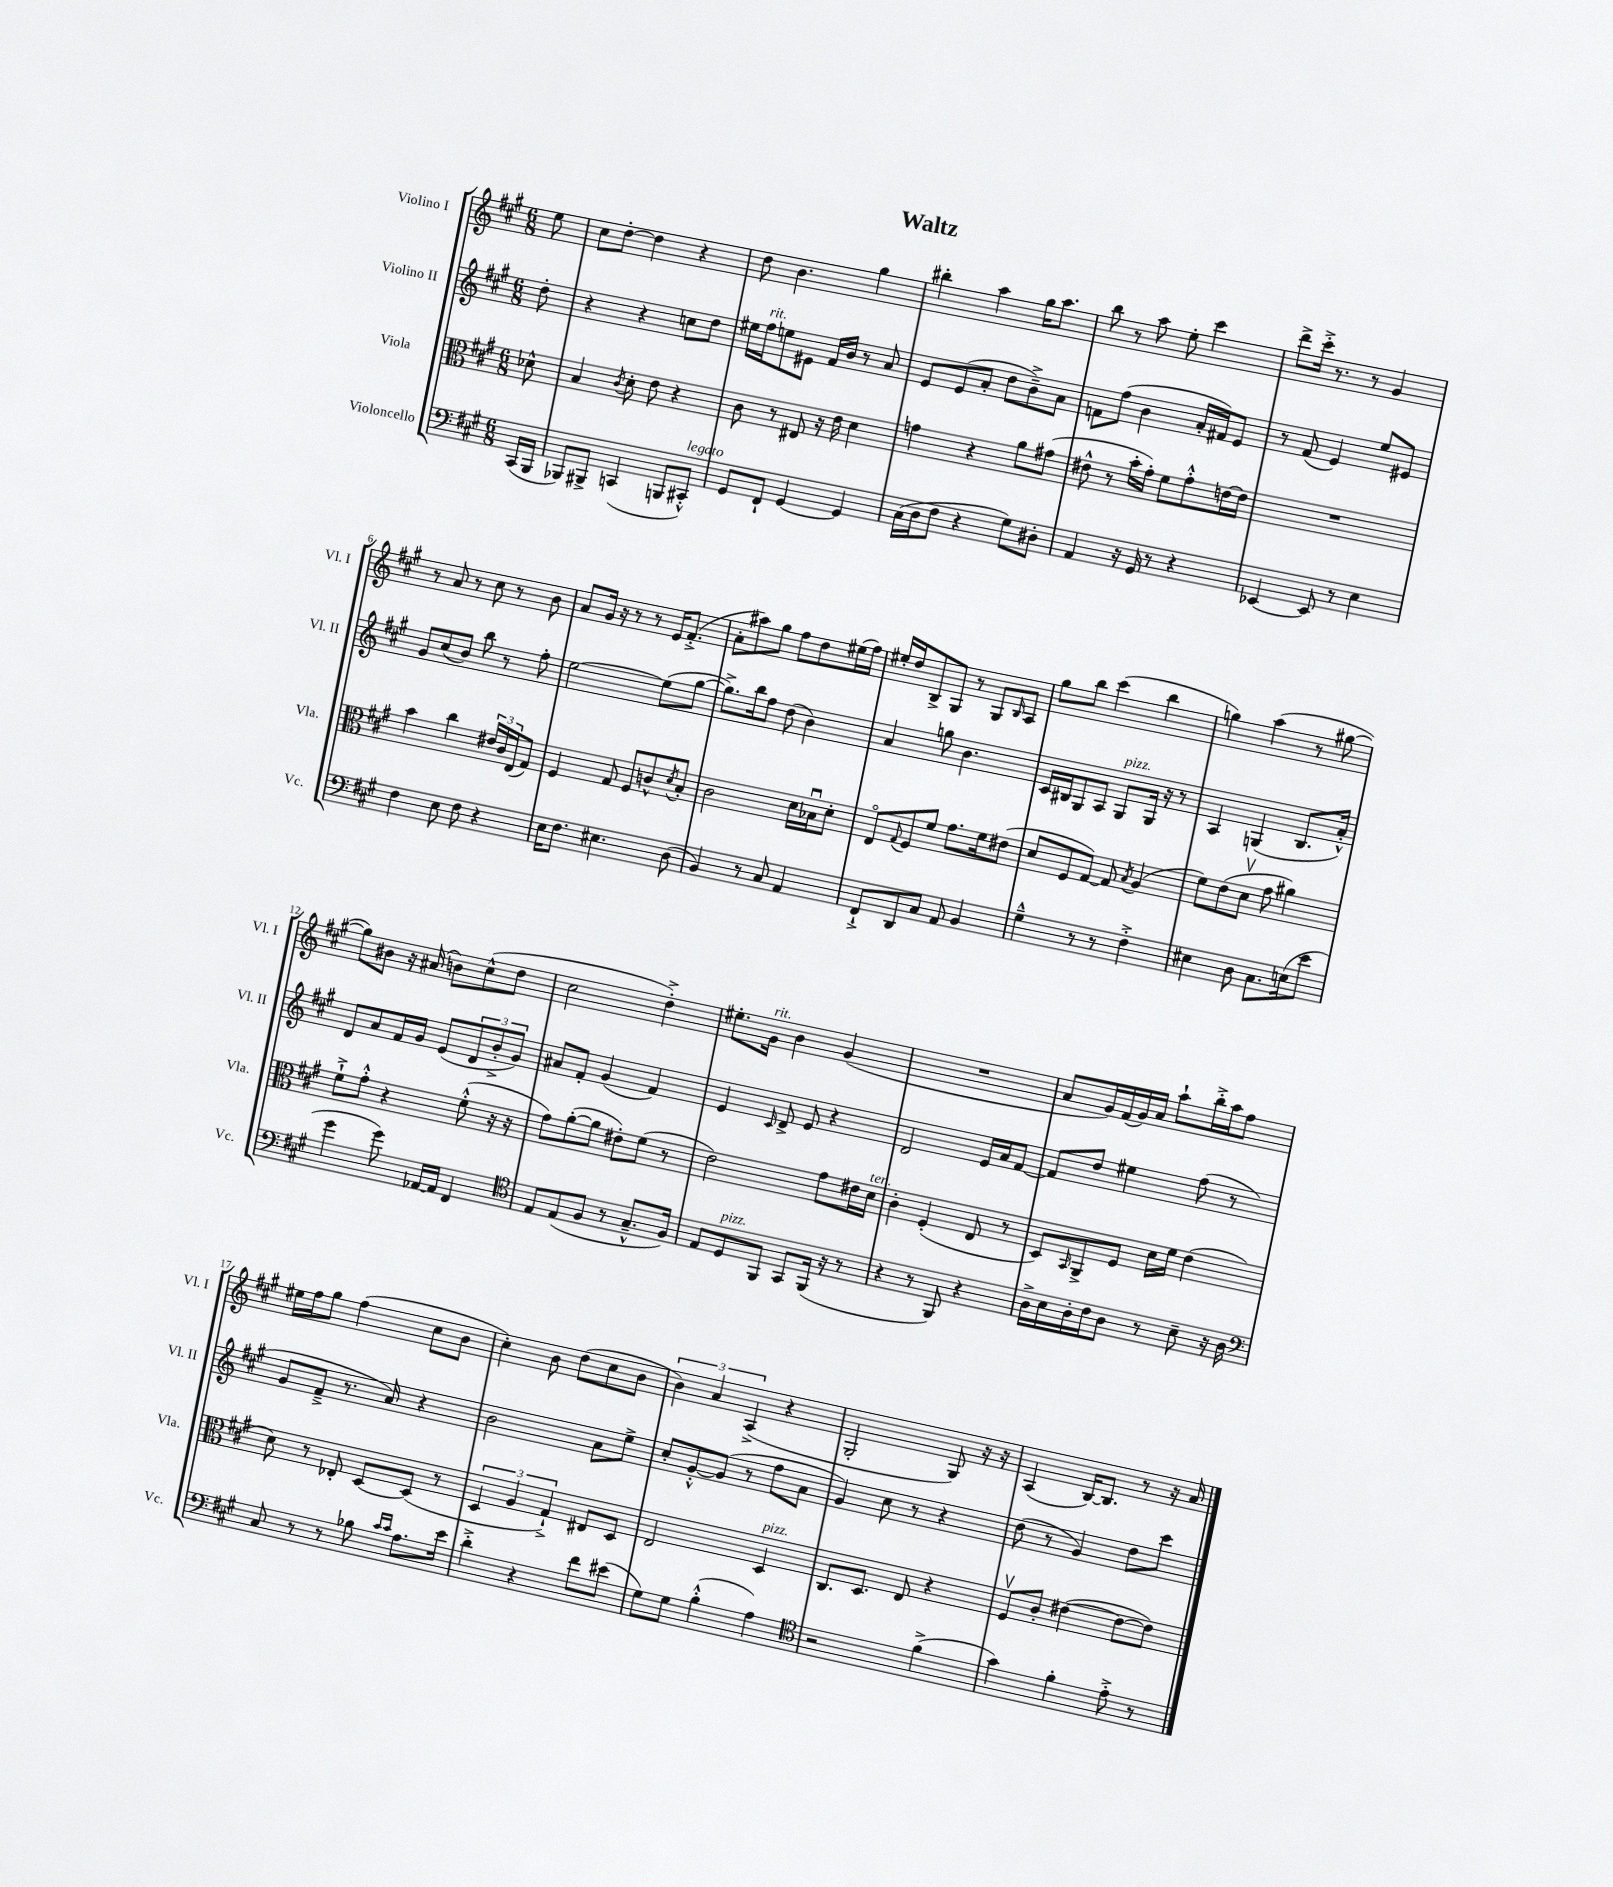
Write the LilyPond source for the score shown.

\header { title = "Waltz" }
<<
\new StaffGroup <<
\new Staff = "s0" \with { instrumentName = "Violino I" shortInstrumentName = "Vl. I" } {
    \clef treble \key a \major \numericTimeSignature \time 6/8 \partial 8
    e''8 |
    cis''8 d''8~-. d''4 r4 |
    d''8 b'4. gis''4 |
    bis''4-. a''4 gis''16 a''8. |
    b''8 r8 a''8 e''8-. cis'''4 |
    d'''8-> cis'''16-.-> r8. r8 gis'4 |
    r8 a'8 r8 cis''8 r8 b'8 |
    a'8 gis'16 r16 r8 r8 e'16 fis'8.-.->( |
    a'8-. ais''8) gis''8 fis''8 d''8 eis''16( fis''16) |
    eis''16-. d''16 b8-> gis8 r8 gis8 \grace { b16 } a8 |
    gis''8 b''8 cis'''4( b''4 |
    g''4) a''4( r8 gis''8~ |
    gis''8) bis'8 r16 ais'16( b'8) cis''8-^( d''8 |
    cis''2 d''4-.->) |
    eis''8.-. gis'16^\markup { \italic "rit." } b'4 gis'4( |
    R2. |
    a'8 gis'16) fis'16( gis'16) a'16 a''8-! b''16-.-> a''16 fis''8 |
    eis''16 fis''16 gis''8 fis''4( cis''8 b'8 |
    cis''4-.) b'8 d''8( cis''8 b'8 |
    \tuplet 3/2 { b'4) a'4 a4->( } r4 |
    gis2-. gis8) r16 r16 |
    a4( b16~) b8. r8 r16 a'16 \bar "|." |
}
\new Staff = "s1" \with { instrumentName = "Violino II" shortInstrumentName = "Vl. II" } {
    \clef treble \key a \major \numericTimeSignature \time 6/8 \partial 8
    d''8-. |
    r4 r4 c''8 d''8 |
    eis''16 fis''16^\markup { \italic "rit." } e''8 eis'8 fis'16 b'16 r8 a'8 |
    e'8 e'8( a'8-. d''8 b'8--->) a'8 |
    f'8 fis''8( b'4 a'16-. fis'16) e'8 |
    r8 fis'8( e'4) e''8 eis'8 |
    gis'8 cis''8( b'8) b''8 r8 fis''8-. |
    e''2~ e''8( gis''8~ |
    gis''8.->) b''16 fis''8 d''8( b'4) |
    a'4 g''8 b'4. |
    cis'16 bis16 gis8 a8 gis8^\markup { \italic "pizz." } gis16 r16 r8 |
    a4 g4( b8. a'16-.-^) |
    d'8 a'8 fis'16 gis'16 e'8( \tuplet 3/2 { d'8 b'8-.-> gis'8) } |
    ais'8 fis'8-. gis'4( fis'4) |
    e'4 \grace { cis'16 } d'8-> e'8 r4 |
    d'2 e'16 a'16 fis'8~ |
    fis'8 d''8 eis''4 fis''8( r8 |
    gis'8 fis'8---> r8. a'16) r4 |
    b'2 a'8 e''8-> |
    cis''8-. gis'8~-.-^ gis'8( r8 fis''8 a'8 |
    gis'4) cis''8 r8 r4 |
    d''8( r8 gis'4) d''8 cis'''8 \bar "|." |
}
\new Staff = "s2" \with { instrumentName = "Viola" shortInstrumentName = "Vla." } {
    \clef alto \key a \major \numericTimeSignature \time 6/8 \partial 8
    des'8-^ |
    b4 \acciaccatura { cis'8 } d'8-. e'8 r4 |
    cis'8 r8 eis8 r16 e'16 d'4 |
    g'4 r4 a'8 gis'8( |
    eis'8-^ r8 b'16-. gis'16-.) fis'8 gis'8-.-^ e'16~ e'16 |
    R2. |
    b'4 cis''4 \tuplet 3/2 { eis'16 cis'16 e16( } gis8) |
    fis4 gis8 fis8 c'8-^ \acciaccatura { d'8 } b8-. |
    cis'2 d'16 bes16\downbow d'8-. |
    e8\flageolet \appoggiatura { gis8 } fis8 fis'8 gis'8. fis'16 eis'8( |
    d'8 fis8 gis8~) gis8 \acciaccatura { b8 } a4( |
    fis'8) e'8( d'8\upbow gis'8 ais'4) |
    fis'8-!-> gis'8-.-^ r4 fis'8-.-^( r16 r16 |
    gis'8) a'8~-.( a'8 eis'8-.) fis'8( r8 |
    e'2) gis'8 eis'16 d'16^\markup { \italic "ten." } |
    cis'4-. fis4-.( e8 r8 |
    d8) \grace { b,16 } a,8-> fis8 d'16 fis'16 e'4( |
    d'8) r8 ees8-. d8~ d8( r8 |
    \tuplet 3/2 { d4 a4 gis4-!->) } eis8 d8 |
    e2 d4^\markup { \italic "pizz." } |
    cis8. d8. e8 r4 |
    fis8\upbow cis'8-. eis'4~( eis'8~ eis'8) \bar "|." |
}
\new Staff = "s3" \with { instrumentName = "Violoncello" shortInstrumentName = "Vc." } {
    \clef bass \key a \major \numericTimeSignature \time 6/8 \partial 8
    cis,16( b,,16 |
    bes,,8) bis,,8-> c,4( b,,8 cis,8-.-^^\markup { \italic "legato" }) |
    gis,8 fis,8-! gis,4~ gis,4 |
    cis16( d16 fis8 r4 gis8) dis8-. |
    a,4 r16 gis,16 r8 r4 |
    ees,4~ ees,8 r8 e4 |
    fis4 e8 fis8 r4 |
    e16 fis8. eis4. d8( |
    b,4) r8 cis8 a,4 |
    fis,8-!-> d,8 cis8 a,8 b,4 |
    gis4---^ r8 r8 fis4-.-> |
    eis4 d8 cis8. e16( e'8 |
    gis'4 gis'8) aes,16~ aes,16 fis,4 |
    \clef tenor e8 e8( fis8 r8 gis8.---^ fis16) |
    e8 d8^\markup { \italic "pizz." } fis,8 gis,8 fis,16( r16 r8 |
    r4 r8 fis,8) r4 |
    a16-> b16 a16-. cis'16 a8 r8 b8-- r16 a16 |
    \clef bass cis8 r8 r8 bes8 \grace { cis'16 cis'16 } a8. e'16 |
    d'4-.-> r4 fis'8 eis'8( |
    gis8) gis8 b4-.-^( a4) |
    \clef tenor r2 fis'4->( |
    gis'4) fis'4-. e'8-.-> r8 \bar "|." |
}
>>
>>
